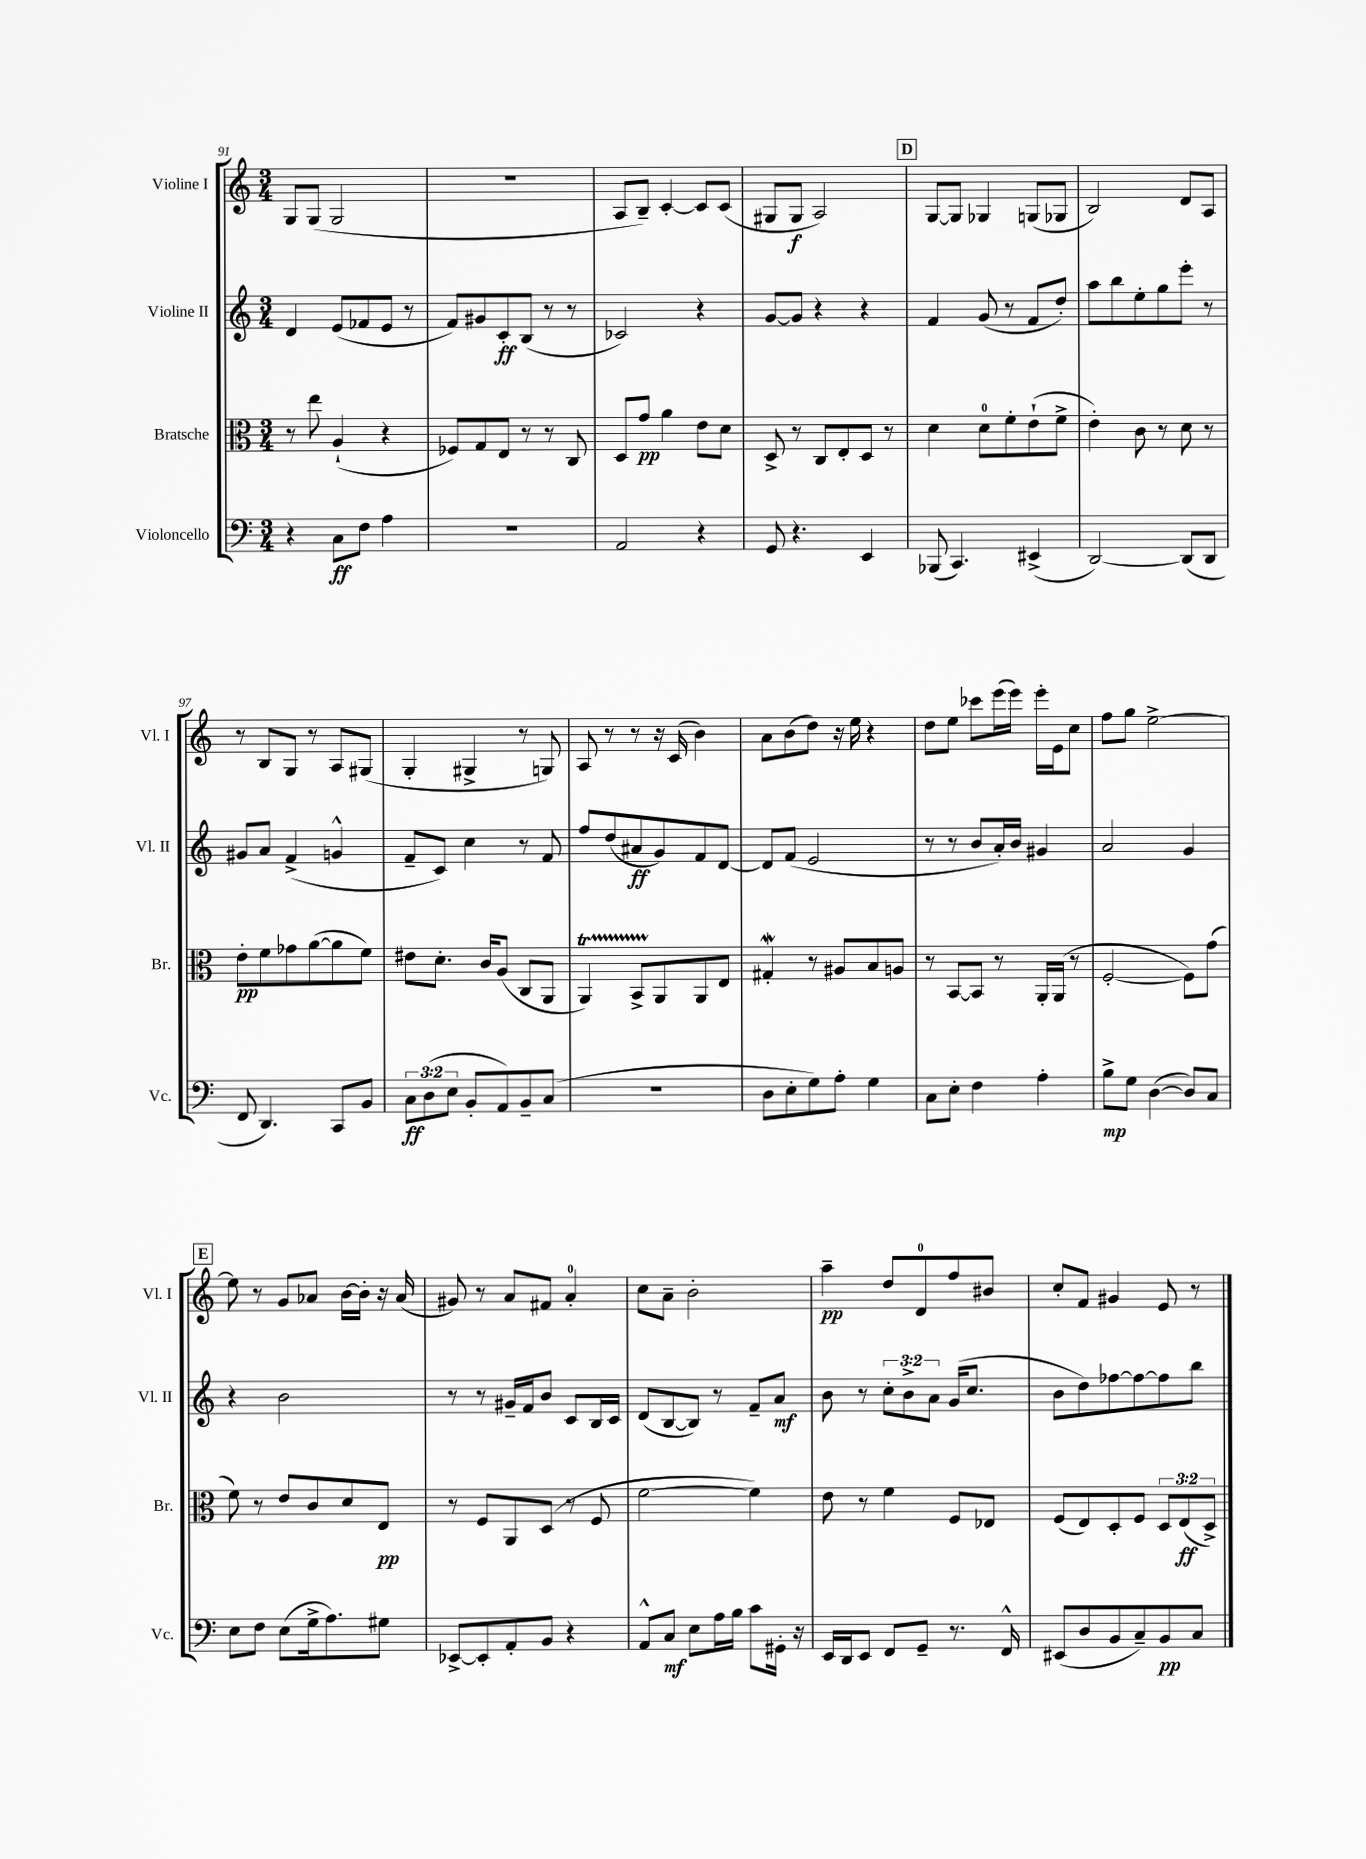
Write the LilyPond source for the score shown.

<<
\new StaffGroup <<
\new Staff = "s0" \with { instrumentName = "Violine I" shortInstrumentName = "Vl. I" } {
    \clef treble \key c \major \numericTimeSignature \time 3/4
    g8 g8( g2 |
    R2. |
    a8 b8--) c'4~-. c'8 c'8( |
    gis8 gis8\f a2) |
    \mark \markup { \box "D" } g8~ g8 ges4 g8( ges8 |
    b2) d'8 a8 |
    r8 b8 g8 r8 a8 gis8( |
    g4-. gis4-> r8 g8) |
    a8 r8 r8 r16 c'16( b'4) |
    a'8 b'8( d''8) r16 e''16 r4 |
    d''8 e''8 ces'''8 e'''16( e'''16) e'''16-. e'16 c''8 |
    f''8 g''8 e''2~-> |
    \mark \markup { \box "E" } e''8 r8 g'8 aes'8 b'16~ b'16-. r16 aes'16( |
    gis'8) r8 a'8 fis'8 a'4-0-. |
    c''8 a'8-- b'2-. |
    a''4--\pp d''8 d'8-0 f''8 bis'8 |
    c''8-. f'8 gis'4 e'8 r8 \bar "|." |
}
\new Staff = "s1" \with { instrumentName = "Violine II" shortInstrumentName = "Vl. II" } {
    \clef treble \key c \major \numericTimeSignature \time 3/4 \override Staff.TupletNumber.text = #tuplet-number::calc-fraction-text
    d'4 e'8( fes'8 e'8 r8 |
    f'8) gis'8 c'8-.\ff b8( r8 r8 |
    ces'2) r4 |
    g'8~ g'8 r4 r4 |
    \mark \markup { \box "D" } f'4 g'8( r8 f'8 d''8-.) |
    a''8 b''8 e''8-. g''8 e'''8-. r8 |
    gis'8 a'8 f'4->( g'4-^ |
    f'8-- c'8) c''4 r8 f'8 |
    f''8 d''8( ais'8\ff g'8) f'8 d'8~ |
    d'8 f'8( e'2 |
    r8 r8 b'8 a'16-.) b'16 gis'4 |
    a'2 g'4 |
    \mark \markup { \box "E" } r4 b'2 |
    r8 r8 gis'16-- f'16 b'8 c'8 b16 c'16 |
    d'8( b8~ b8) r8 f'8-- a'8\mf |
    b'8 r8 \tuplet 3/2 { c''8-. b'8-> a'8 } g'16( c''8. |
    b'8 d''8) fes''8~ fes''8~ fes''8 b''8 \bar "|." |
}
\new Staff = "s2" \with { instrumentName = "Bratsche" shortInstrumentName = "Br." } {
    \clef alto \key c \major \numericTimeSignature \time 3/4 \override Staff.TupletNumber.text = #tuplet-number::calc-fraction-text
    r8 e''8 a4-!( r4 |
    fes8) g8 e8 r8 r8 c8 |
    d8 g'8\pp a'4 e'8 d'8 |
    d8-> r8 c8 e8-. d8 r8 |
    \mark \markup { \box "D" } d'4 d'8-0 f'8-. e'8-!( f'8-> |
    e'4-.) c'8 r8 d'8 r8 |
    e'8-.\pp f'8 ges'8 a'8~( a'8 f'8) |
    eis'8 d'8.-. c'16 a8( c8 a,8 |
    a,4\startTrillSpan) b,8-> a,8\stopTrillSpan a,8 e8 |
    gis4-.\mordent r8 ais8 b8 a8 |
    r8 b,8~ b,8 r8 a,16-. a,16( r8 |
    f2~-. f8) g'8( |
    \mark \markup { \box "E" } f'8) r8 e'8 c'8 d'8 e8\pp |
    r8 f8 a,8 d8( r8 f8 |
    f'2~ f'4) |
    e'8 r8 f'4 f8 ees8 |
    f8( e8) d8-. f8 \tuplet 3/2 { d8 e8\ff( d8->) } \bar "|." |
}
\new Staff = "s3" \with { instrumentName = "Violoncello" shortInstrumentName = "Vc." } {
    \clef bass \key c \major \numericTimeSignature \time 3/4 \override Staff.TupletNumber.text = #tuplet-number::calc-fraction-text
    r4 c8\ff f8 a4 |
    R2. |
    a,2 r4 |
    g,8 r4. e,4 |
    \mark \markup { \box "D" } bes,,8( c,4.) eis,4->( |
    d,2~) d,8( d,8 |
    f,8 d,4.) c,8 b,8 |
    \tuplet 3/2 { c8\ff d8( e8 } b,8-. a,8) b,8-- c8( |
    R2. |
    d8 e8-. g8) a8-. g4 |
    c8 e8-. f4 a4-. |
    b8->\mp g8 d4~( d8) c8 |
    \mark \markup { \box "E" } e8 f8 e8( g16-> a8.) gis8 |
    ees,8~-> ees,8-. a,8-. b,8 r4 |
    a,8-^ c8\mf e8 a16 b16 c'8 gis,16-. r16 |
    e,16 d,16 e,8 f,8 g,8-- r8. f,16-^ |
    eis,8( d8 b,8 c8--) b,8\pp c8 \bar "|." |
}
>>
>>
\layout { \context { \Score currentBarNumber = #91 } }
